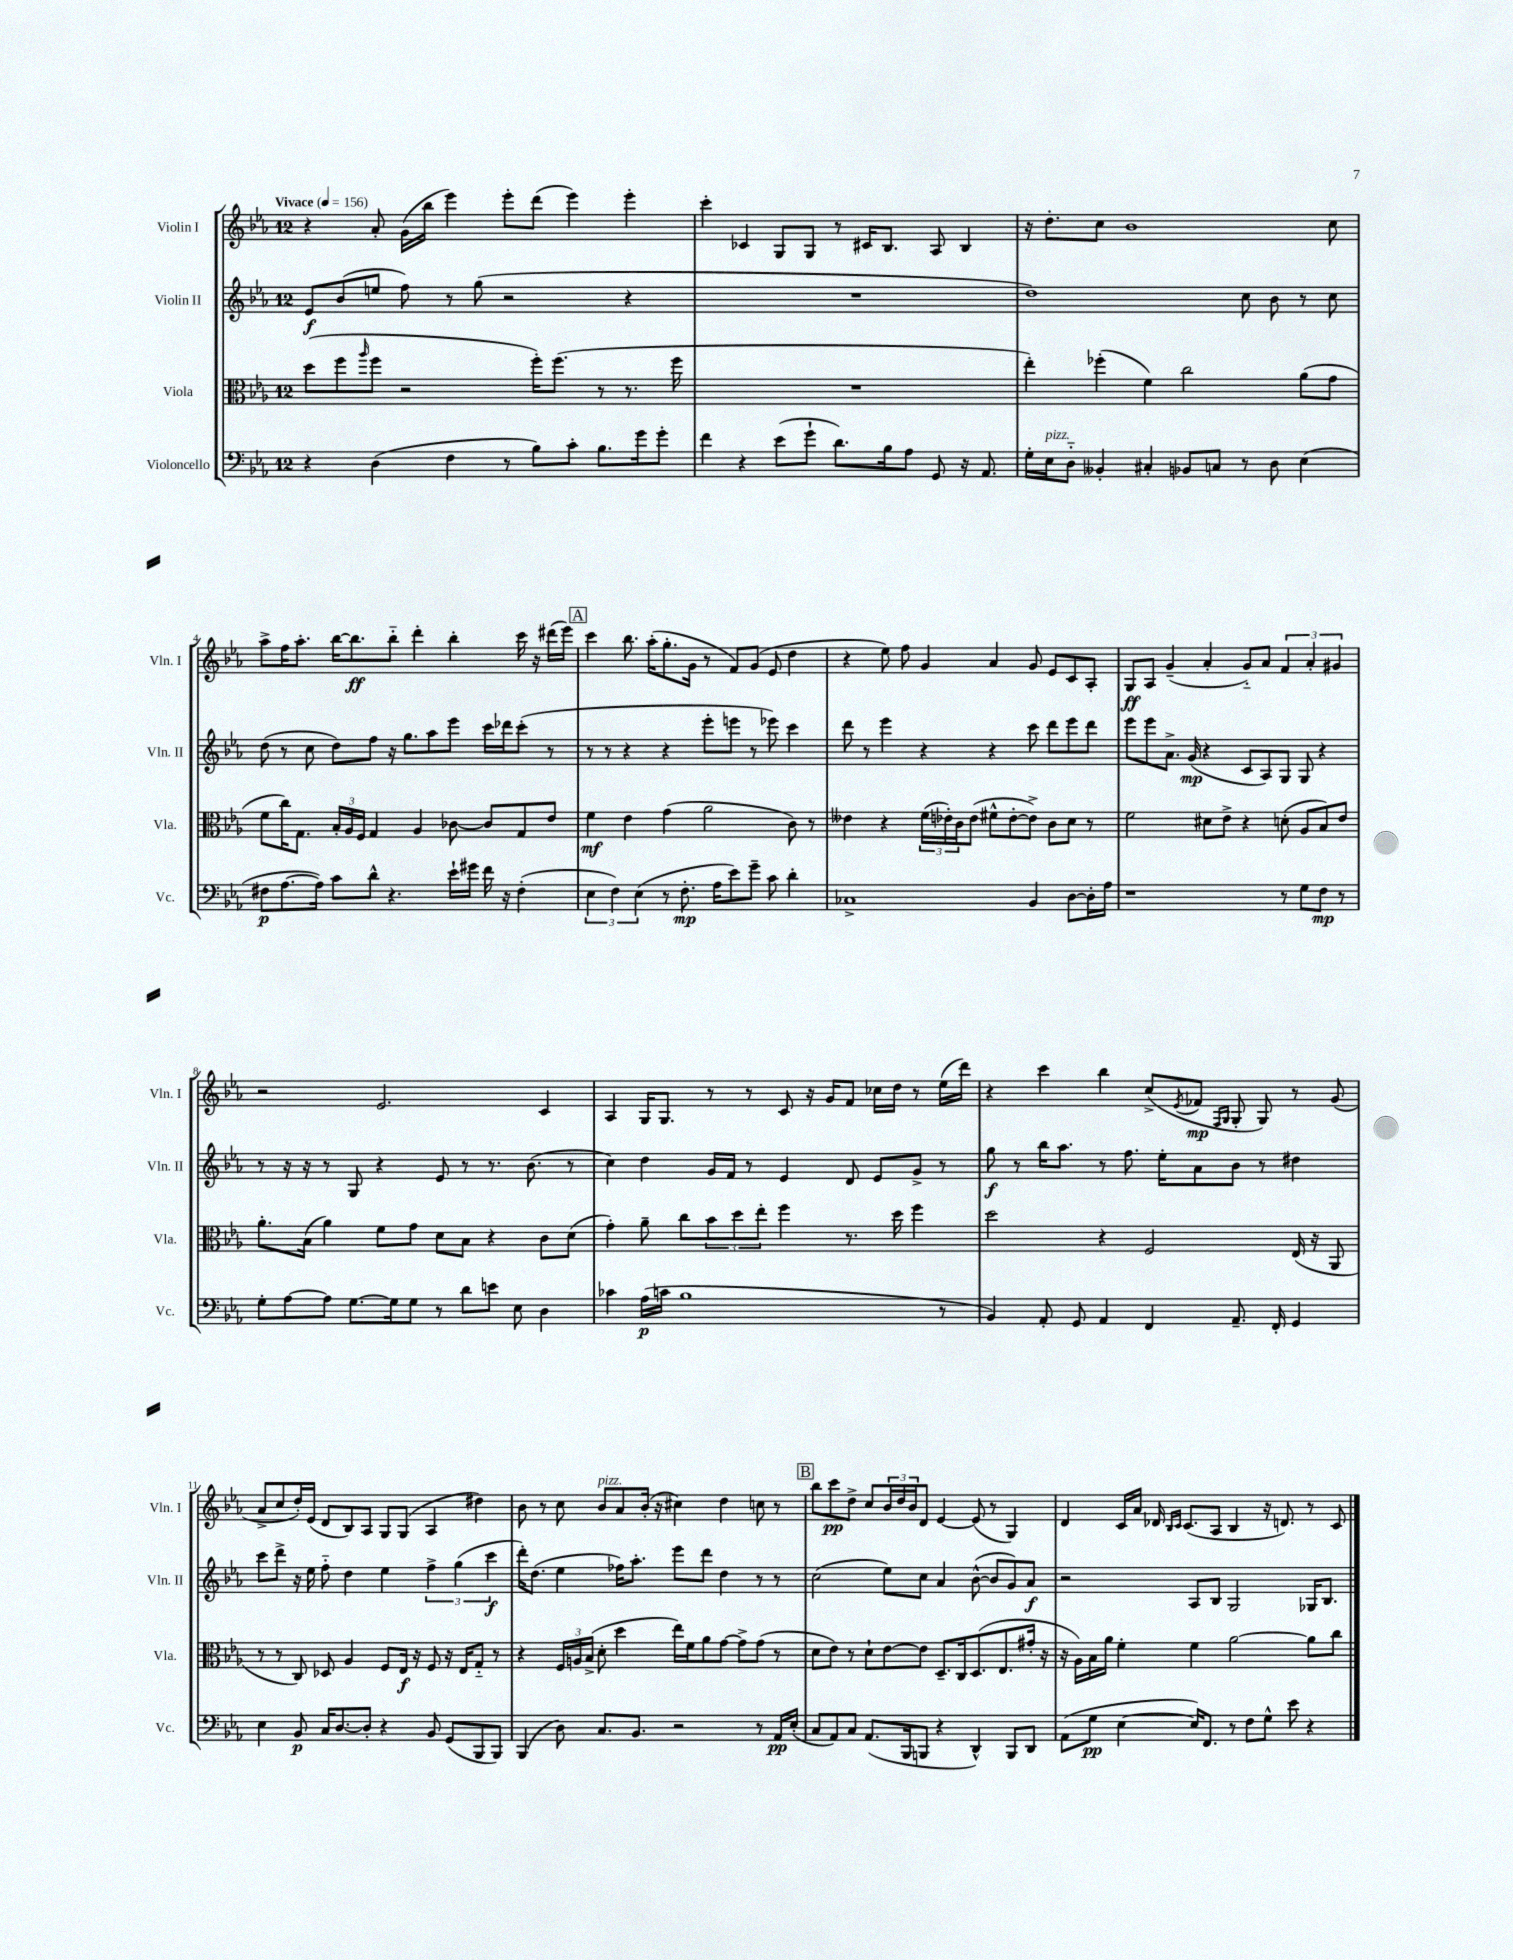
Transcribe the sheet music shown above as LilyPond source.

<<
\new StaffGroup <<
\new Staff = "s0" \with { instrumentName = "Violin I" shortInstrumentName = "Vln. I" } {
    \clef treble \key ees \major \once \override Staff.TimeSignature.style = #'single-digit \time 12/8 \tempo "Vivace" 4 = 156
    r4 aes'8-. g'16( bes''16 ees'''4) ees'''8-. d'''8( ees'''4) ees'''4-. |
    c'''4-. ces'4 g8 g8 r8 cis'16 bes8. aes8 bes4 |
    r16 d''8.-. c''8 bes'1 c''8 |
    aes''8-> f''16 aes''8.-. bes''16~ bes''8.\ff bes''8-_ d'''4-. bes''4-. c'''16 r16 dis'''16( ees'''16) |
    \mark \markup { \box "A" } c'''4 bes''8. aes''16-.( g''8.-. g'16 r8 f'8) g'8( ees'8 d''4 |
    r4 ees''8) f''8 g'4 aes'4 g'8 ees'8 c'8 aes8-. |
    g8\ff aes8 g'4--( aes'4-. g'8-_) aes'8 \tuplet 3/2 { f'4 aes'4-. gis'4 } |
    r2 ees'2. c'4 |
    aes4 g16 g8. r8 r8 c'8 r16 g'16 f'8 ces''16 d''16 r8 ees''16( d'''16) |
    r4 c'''4 bes''4 c''8->( \acciaccatura { ees'8 } fes'8\mp \grace { f16 g16 } g8-. g8) r8 g'8( |
    aes'8-> c''8 d''16-.) ees'16( d'8 bes8) aes8 g8 g8( aes4 dis''4) |
    bes'8 r8 c''8 bes'8^\markup { \italic "pizz." } aes'8 bes'16-.( r16 cis''4) d''4 c''8 r8 |
    \mark \markup { \box "B" } bes''8 c'''8\pp d''8-> c''8 \tuplet 3/2 { bes'16 d''16 bes'16 } d'8 ees'4~ ees'8( r8 g4) |
    d'4 c'16 aes'16 des'16 \grace { bes16 c'16 } c'8.( aes8 bes4 r16 d'8.) r8 c'8 \bar "|." |
}
\new Staff = "s1" \with { instrumentName = "Violin II" shortInstrumentName = "Vln. II" } {
    \clef treble \key ees \major \once \override Staff.TimeSignature.style = #'single-digit \time 12/8
    ees'8\f bes'8( e''8 f''8) r8 g''8( r2 r4 |
    R1. |
    d''1) c''8 bes'8 r8 c''8 |
    d''8( r8 c''8 d''8) f''8 r16 g''8. aes''8 ees'''8 c'''16 des'''16 c'''8-.( r8 |
    \mark \markup { \box "A" } r8 r8 r4 r4 ees'''8-. e'''8 r8 ees'''8) c'''4 |
    d'''8 r8 ees'''4 r4 r4 c'''8 d'''8 ees'''8 d'''8 |
    ees'''8 ees'''8 aes'8.-> g'16\mp( r4 c'8 aes8) g8 g8 r4 |
    r8 r16 r16 r8 g8 r4 ees'8 r8 r8. bes'8.( r8 |
    c''4) d''4 g'16 f'16 r8 ees'4 d'8 ees'8 g'8-> r8 |
    g''8\f r8 bes''16 aes''8. r8 f''8. ees''16-. aes'8 bes'8 r8 dis''4 |
    c'''8 d'''8-> r16 ees''16 f''8-_ d''4 ees''4 \tuplet 3/2 { f''4-> g''4( c'''4\f } |
    d'''16-.) d''8.( ees''4 fes''16) aes''8.-. ees'''8 d'''8 d''4 r8 r8 |
    \mark \markup { \box "B" } c''2( ees''8) c''8 aes'4 bes'8~-^( bes'8 g'8) aes'8\f |
    r2 aes8 bes8 g2 ges16 bes8. \bar "|." |
}
\new Staff = "s2" \with { instrumentName = "Viola" shortInstrumentName = "Vla." } {
    \clef alto \key ees \major \once \override Staff.TimeSignature.style = #'single-digit \time 12/8
    d''8( f''8 \grace { aes''16 } f''8 r2 f''16-.) f''8.( r8 r8. f''16 |
    R1. |
    ees''4-.) fes''4-.( f'4) c''2 aes'8( g'8 |
    f'8 c''16) g8. \tuplet 3/2 { bes16-. aes16 f16 } g4 aes4 ces'8~ ces'8 g8 ees'8 |
    \mark \markup { \box "A" } f'4\mf ees'4 g'4( aes'2 c'8) r8 |
    eeses'4 r4 \tuplet 3/2 { f'16( ees'16-.) c'16 } ees'8( fis'8-^ ees'8~-. ees'8->) c'8 d'8 r8 |
    f'2 dis'8 ees'8-> r4 d'8-.( aes8 bes8) ees'8 |
    aes'8.-. bes16( aes'4) f'8 g'8 d'8 bes8 r4 c'8 d'8( |
    g'4-.) aes'8-- c''8 \tuplet 3/2 { bes'8 d''8 ees''8-. } f''4 r8. d''16 f''4 |
    d''2 r4 f2 ees16( r16 aes,8 |
    r8 r8 c8) des8 aes4 f8 ees16\f r16 f8 r16 ees16 g8-_ r8 |
    r4 \tuplet 3/2 { f16 a16 bes16->( } d'8-. d''4 ees''16) f'16 aes'8 g'8~ g'8-> g'8( r8 |
    \mark \markup { \box "B" } d'8 ees'8) r8 d'8-! ees'8~ ees'8 d8.-- c16 d8.( ees8. gis'16-. r16 |
    r16 aes16) bes16 aes'16 f'4-. f'4 aes'2~ aes'8 c''8 \bar "|." |
}
\new Staff = "s3" \with { instrumentName = "Violoncello" shortInstrumentName = "Vc." } {
    \clef bass \key ees \major \once \override Staff.TimeSignature.style = #'single-digit \time 12/8
    r4 d4( f4 r8 bes8) c'8-. bes8. g'16 g'8-. |
    f'4 r4 ees'8( g'8-! d'8.) bes16 aes8 g,8 r16 aes,8. |
    g16-. ees16^\markup { \italic "pizz." } d8-_ beses,4-. cis4-. bes,8 c8 r8 d8 ees4( |
    fis8\p aes8.~ aes16) c'8 d'8-^ r4. ees'16-! gis'16 f'16 r16 fis4-.( |
    \mark \markup { \box "A" } \tuplet 3/2 { ees4 f4) ees4( } r8 f8.-.\mp aes16 ees'8) g'8-- c'8 d'4-. |
    ces1-> bes,4 d8~ d16-. aes16 |
    r1 r8 g8 f8\mp r8 |
    g8-. aes8~ aes8 g8.~ g16 g8 r8 d'8 e'8 ees8 d4 |
    ces'4 aes16\p( c'16 bes1 r8 |
    bes,4) aes,8-. g,8 aes,4 f,4 aes,8.-- f,16-. g,4 |
    ees4 bes,8\p c16 d8.~ d8-. r4 bes,8 g,8( bes,,8 bes,,8) |
    bes,,4( d8) c8. bes,8. r2 r8 aes,16\pp ees16-.( |
    \mark \markup { \box "B" } c8 aes,8) c8 aes,8.( bes,,16 b,,8 r4 d,4-^) b,,8 d,8 |
    aes,8( g8\pp ees4~ ees16) f,8. r8 f8 g8-^ ees'8 r4 \bar "|." |
}
>>
>>
